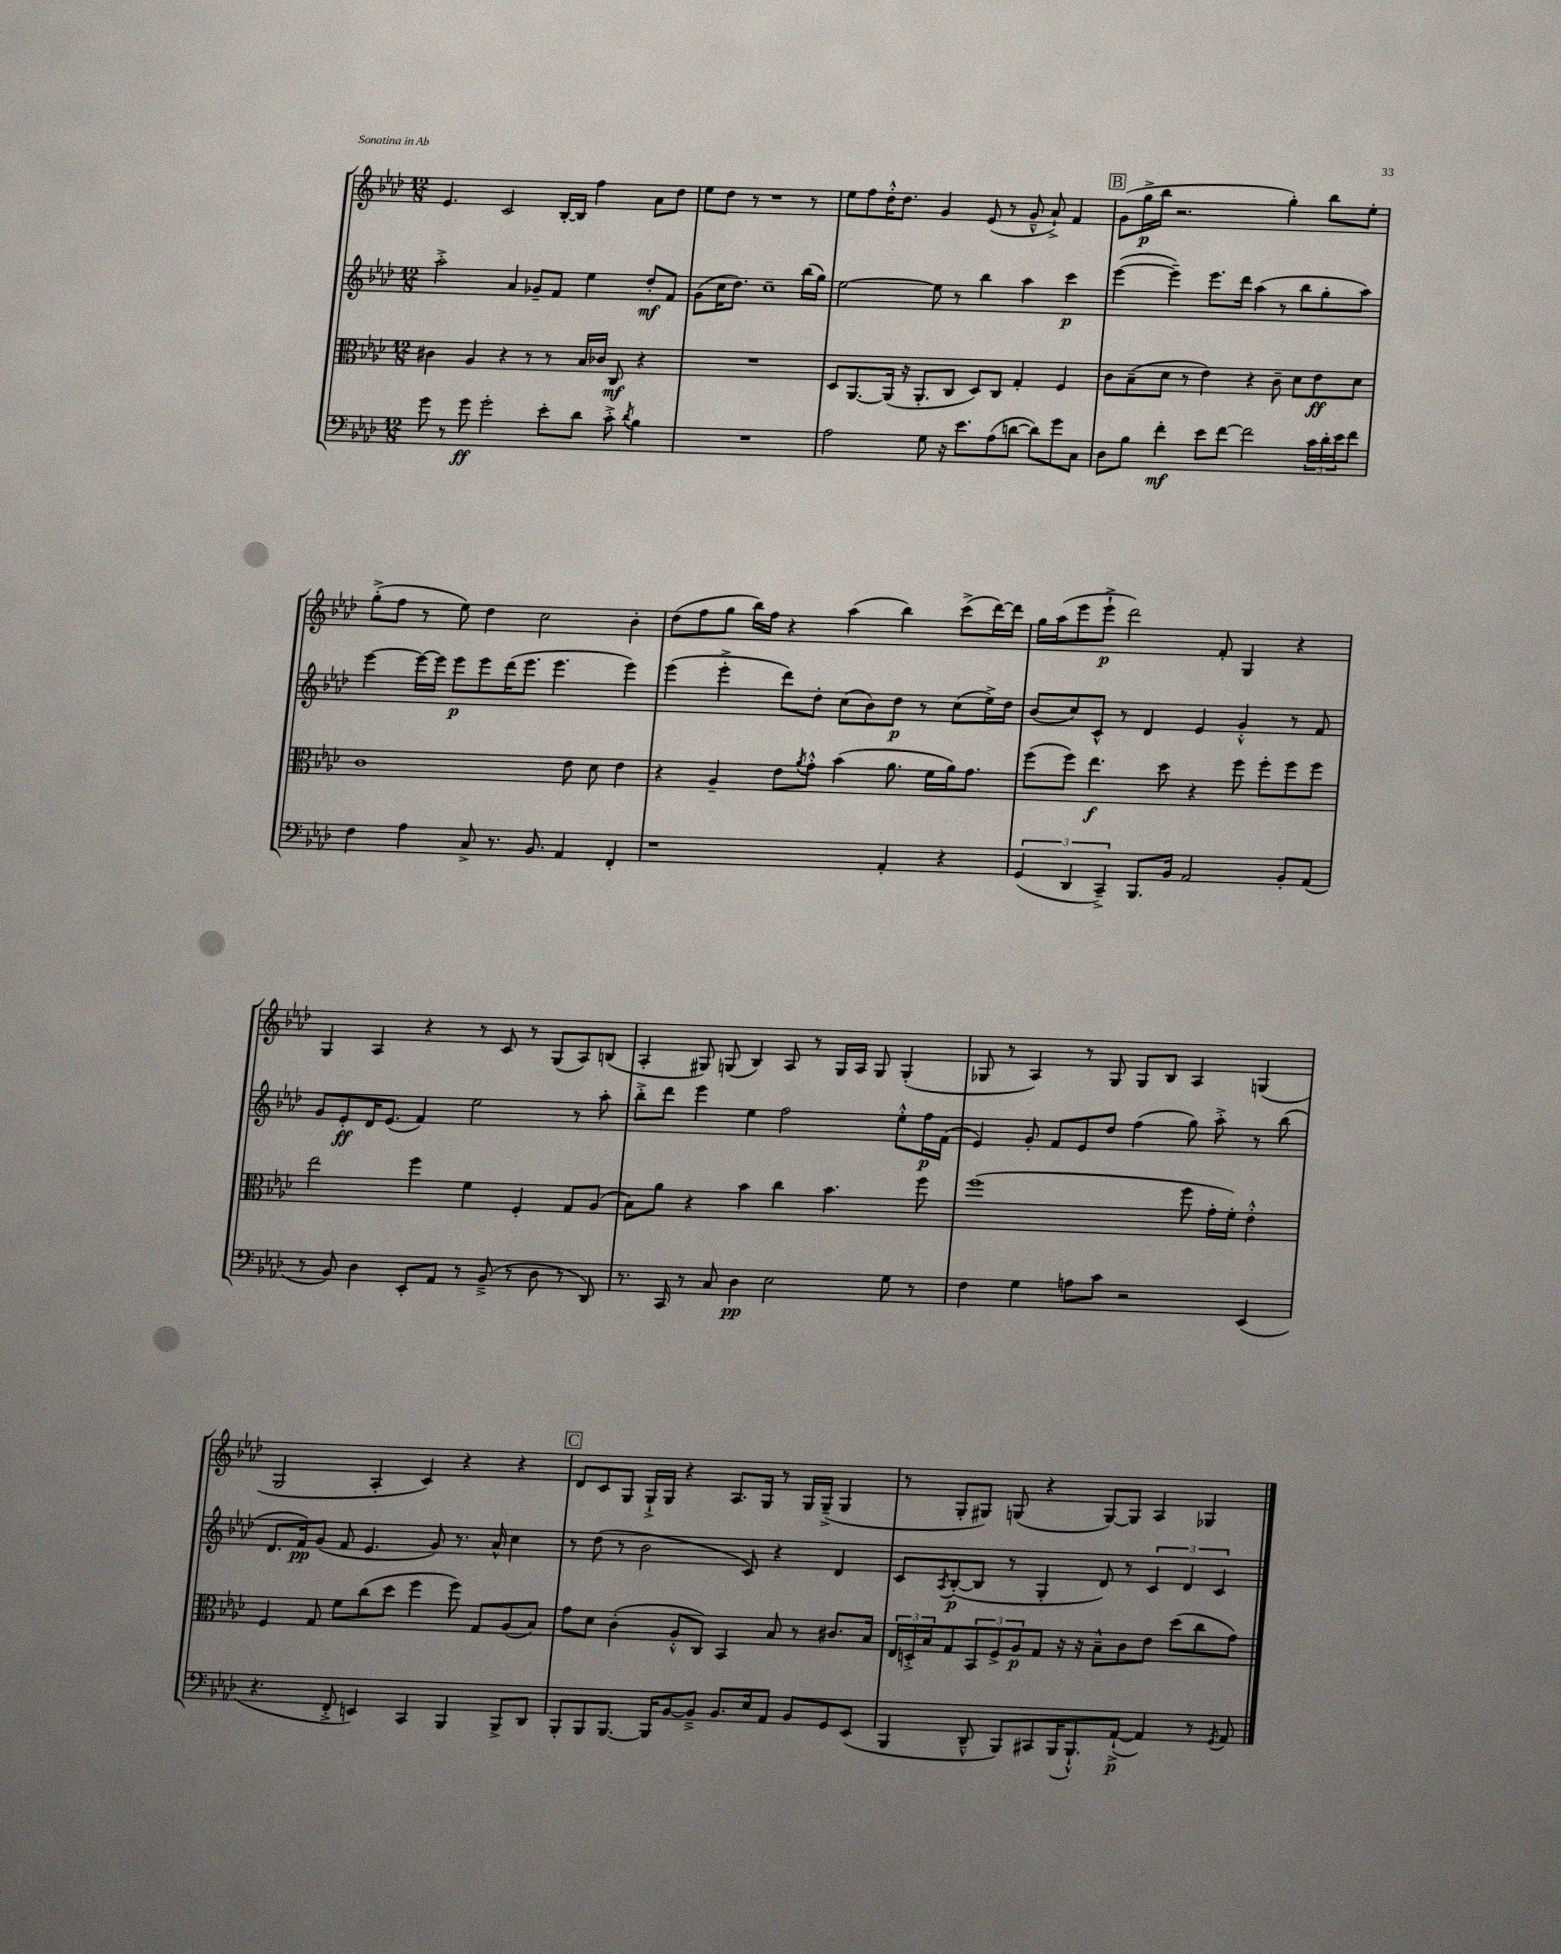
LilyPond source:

<<
\new StaffGroup <<
\new Staff = "s0" {
    \clef treble \key aes \major \numericTimeSignature \time 12/8
    ees'4. c'2 bes16~-. bes16 f''4 aes'8 des''8 |
    ees''8 des''8 r8 r1 r8 |
    ees''8 f''8 des''16-.-^ des''8. g'4 ees'8( r8 g'8---^ aes'8-!->) f'4 |
    \mark \markup { \box "B" } g'8( g''16->\p bes''16 r2. g''4-.) bes''8 ees''8-. |
    g''8-.->( f''8 r8 ees''8) des''4 c''2 bes'4-. |
    des''8( f''8 g''8 bes''16) f''16 r4 aes''4( bes''4) c'''8->( des'''16~) des'''16 |
    g''16 aes''16( ees'''8 ees'''8-!->\p des'''2) f'8-. g4 r4 |
    g4 aes4 r4 r8 c'8 r8 g8( aes8) b8( |
    aes4-. gis8) g8( bes4) aes8 r8 g16 aes16 g8 g4-.( |
    ges8 r8 aes4) r8 ges8 ges8 bes8 aes4 g4( |
    g2 aes4-. c'4) r4 r4 |
    \mark \markup { \box "C" } des'8 c'8 g8 g16-!-> g16 r4 aes8. g16 r8 g16 g16--->( g4 |
    r8 g8-. gis8) g8( r4 g8~) g8 aes4 ges4 \bar "|." |
}
\new Staff = "s1" {
    \clef treble \key aes \major \numericTimeSignature \time 12/8
    aes''2-.-> aes'4 ges'8-- f'8 ees''4 des''8-.\mf f'8 |
    g'8( c''16 des''8.) c''1-- bes''16( g''16) |
    ees''2~ ees''8 r8 bes''4 aes''4 c'''4\p |
    \mark \markup { \box "B" } ees'''4~( ees'''4--) ees'''8. des'''16 aes''4( r8 bes''8 g''8-. aes''8) |
    ees'''4~ ees'''16~ ees'''16 ees'''8\p ees'''8 des'''16( ees'''8. ees'''4. ees'''4) |
    ees'''4( ees'''4-.-> des'''8) des''8-. c''8( bes'8) des''8\p r8 c''8( ees''16->) des''16 |
    bes'8( c''8) c'8-^ r8 des'4 ees'4 g'4-.-^ r8 f'8 |
    g'8 ees'8-.\ff des'16 ees'8.( f'4) ees''2 r8 aes''8-. |
    bes''8-.-> des'''8 ees'''4 ees''4 f''2 ees''8-.-^ f''16\p f'16( |
    ees'4) g'8-. f'8 ees'8 des''8 f''4( g''8) aes''8-.-> r8 bes''8( |
    des'8. f'16\pp) g'8( f'8 ees'4. g'8) r8. aes'16-^ c''4 |
    \mark \markup { \box "C" } r8 des''8( r8 bes'2 c'8) r4 des'4 |
    c'8 \acciaccatura { aes8 } bes8~-.\p( bes8 r8 g4-. des'8) r8 \tuplet 3/2 { c'4 des'4 c'4 } \bar "|." |
}
\new Staff = "s2" {
    \clef alto \key aes \major \numericTimeSignature \time 12/8
    cis'4 aes4 r4 r8 r8 bes16 ces'16 c8\mf r4 |
    R1. |
    des8 aes,8.~ aes,16( r16 aes,8.-. c8 des8) c8 g4-. f4 |
    \mark \markup { \box "B" } c'8 bes8--( des'8 r8 ees'4) r4 c'8-- des'8 ees'8\ff des'8 |
    c'1 ees'8 des'8 ees'4 |
    r4 aes4-- ees'8 \acciaccatura { aes'8 } g'8-.-^ bes'4( aes'8. f'16 aes'16) g'8. |
    f''8( f''8) ees''4.\f des''8 r4 f''8 f''8-. f''8 f''8 |
    ees''2 f''4 f'4 f4-. g8 aes8( |
    bes8) aes'8 r4 bes'4 c''4 bes'4. f''8 |
    f''1( f''8 g'16-. f'16-.) ees'4-.-^ |
    f4 g8 f'8 c''8( des''8 f''4 f''8) g8 aes8( bes8) |
    \mark \markup { \box "C" } g'8 des'8 c'4-.( aes8-.-^ c8) bes,4 bes8 r8 cis'8. bes16 |
    \tuplet 3/2 { ees16 d16-.-> bes16 } g8 \tuplet 3/2 { bes,8 f8-> aes8\p } g8 r16 r16 bes8---^ c'8 ees'8 des''8( c''8 g'8) \bar "|." |
}
\new Staff = "s3" {
    \clef bass \key aes \major \numericTimeSignature \time 12/8
    g'8 r8 g'8\ff g'2-. ees'8-. des'8 c'8-.-> \acciaccatura { des'8 } bes4 |
    R1. |
    aes2 g8 r16 ees'8. aes8( d'8~ d'8) g'8 c8 |
    \mark \markup { \box "B" } des8 bes8 f'4-.\mf ees'8 f'8~ f'2 \tuplet 3/2 { c'16 des'16-. ees'16 } f'8 |
    f4 aes4 c8-> r8. bes,8. aes,4 f,4-. |
    r1 aes,4-. r4 |
    \tuplet 3/2 { g,4( des,4 c,4--->) } bes,,8. bes,16 aes,2 bes,8-. aes,8( |
    r8 bes,8) des4 ees,8-. aes,8 r8 bes,8--->( r8 des8 r8 des,8) |
    r8. c,16 r8 c8 des4\pp ees2 g8 r8 |
    f4 g4 a8 c'8 r2 ees,4( |
    r4. f,8-.-> e,4) c,4 bes,,4 bes,,8-> des,8 |
    \mark \markup { \box "C" } bes,,8-. bes,,8 bes,,8.~ bes,,16 bes,8~ bes,8---> bes,8. ees16 aes,8 bes,8 g,8 ees,8( |
    bes,,4 des,8---^ bes,,8) cis,8 bes,,16( bes,,8.-!-^) aes,8~-!->\p( aes,4) r8 \acciaccatura { g,8 } aes,8 \bar "|." |
}
>>
>>
\layout { \context { \Score \remove "Bar_number_engraver" } }
